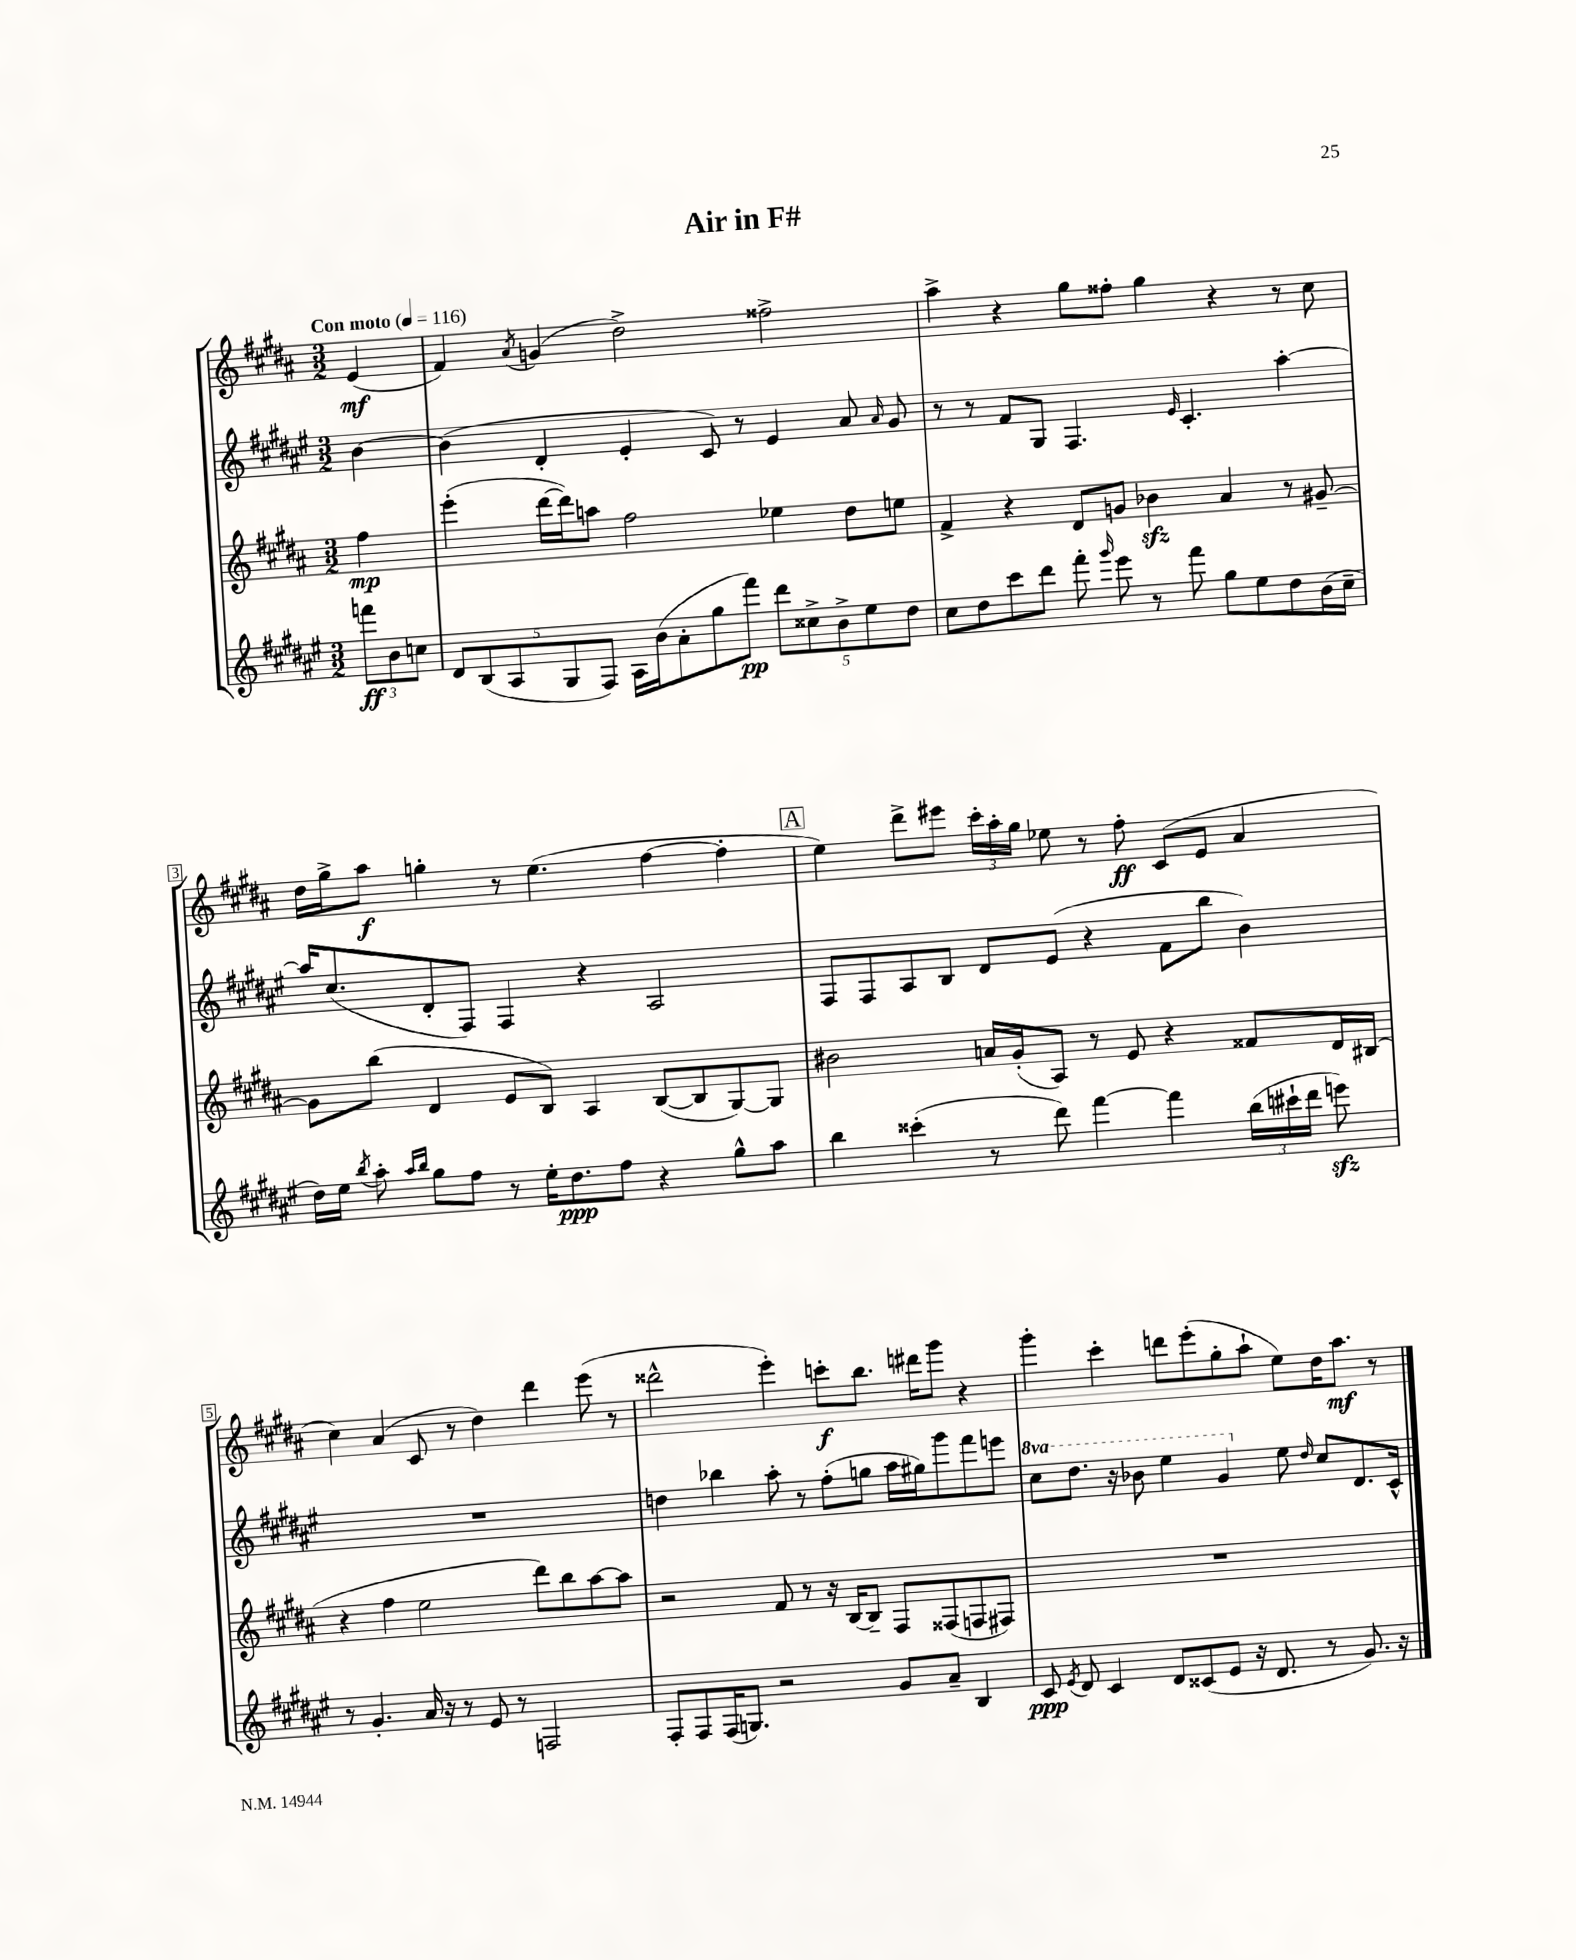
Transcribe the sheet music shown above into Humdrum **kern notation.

**kern	**kern	**kern	**kern
*staff4	*staff3	*staff2	*staff1
*clefG2	*clefG2	*clefG2	*clefG2
*k[f#c#g#d#a#e#]	*k[f#c#g#d#a#]	*k[f#c#g#d#a#e#]	*k[f#c#g#d#a#]
*M3/2	*M3/2	*M3/2	*M3/2
*MM116	*MM116	*MM116	*MM116
12fff\L	4ff#\	[4b\	(4e/
12b\	.	.	.
12cc\J	.	.	.
=	=	=	=
10d#/L	(4eee'\	(4b\]	4f#/)
(10B/	.	.	.
10A#/	.	.	.
.	.	.	8qa#/
.	[16ddd#\LL	4d#'/	(4g/
10G#/	.	.	.
.	16ddd#\]J)	.	.
.	8aa\J	.	.
10F#/J)	.	.	.
16A#\LL	2ff#\	4e#'/	2dd#^\)
(16b\J	.	.	.
8a#'\	.	.	.
8gg#\	.	8c#/)	.
8fff#\J)	.	8r	.
10ddd#\L	4ee-\	4e#/	2ff##^\
10cc##^\	.	.	.
10b^\	.	.	.
.	8dd#\L	8a#/	.
10ee#\	.	.	.
.	.	16qqa#/	.
.	8ee\J	8g#/	.
10dd#\J	.	.	.
=	=	=	=
8cc#\L	4f#^/	8r	4aa#^\
8dd#\	.	8r	.
8ccc#\	4r	8f#/L	4r
8ddd#\J	.	8G#/J	.
8fff#'\	8d#/L	4.F#/	8gg#\L
16qqggg#/	.	.	.
8eee#\	8g/J	.	8ff##'\J
8r	4b-\	.	4gg#\
.	.	16qqe#/	.
8fff#\	.	4.c#'/	.
8gg#\L	4a#/	.	4r
8ee#\	.	.	.
8dd#\	8r	[4aa#'\	8r
(16b\L	[8g#~/	.	8cc#\
16cc#~\JJ	.	.	.
=	=	=	=
16dd#\LL)	8g#\]L	16aa#/]LK	16dd#\LL
16ee#\JJ	.	(8.cc#/	16gg#^\J
8qbb/	.	.	.
8aa#'\	(8bb\J	.	8aa#\J
16qqaa#/LL	.	.	.
16qqbb/JJ	.	.	.
8gg#\L	4d#/	8d#'/	4gg'\
8ff#\J	.	8F#/J)	.
8r	8e/L	4F#/	8r
16ee#'\LK	8B/J)	.	(4.ee\
8.dd#\	.	.	.
.	4A#/	4r	.
8ff#\J	.	.	.
4r	([8B/L	2A#/	[4ff#\
.	8B/]	.	.
8gg#^^\L	[8G#/)	.	4ff#'\]
8aa#\J	8G#/]J	.	.
=	=	=	=
4bb\	2b#\	8F#/L	4ee\)
.	.	8F#/	.
(4ccc##'\	.	8A#/	8ddd#^\L
.	.	8B/J	8eee#\J
8r	16a/LL	8d#/L	24ccc#'\LL
.	.	.	24aa#'\
.	(16g#'/J	.	.
.	.	.	24gg#\JJ
8ddd#\)	8A#/J)	(8e#/J	8ee-\
[4fff#\	8r	4r	8r
.	8e/	.	8ff#'\
4fff#\]	4r	8f#\L	(8c#/L
.	.	8bb\J	8e/J
(24bb\LL	8f##/L	4b\)	4a#/
24ccc#`\	.	.	.
24ddd#\JJ	.	.	.
8eee\)	16d#/L	.	.
.	(16B#/JJ	.	.
=	=	=	=
8r	4r	1.r	4cc#\)
4.g#'/	.	.	.
.	4ff#\	.	(4a#/
16a#/	2ee\	.	8c#/
16r	.	.	.
8r	.	.	8r
8e#/	.	.	4dd#\)
8r	.	.	.
2F/	8ddd#\L)	.	4ddd#\
.	8bb\	.	.
.	[8aa#\	.	(8eee\
.	8aa#\]J	.	8r
=	=	=	=
8F#'/L	2r	4dd\	2ddd##^^\
8F#/	.	.	.
(16F#/K	.	4bb-\	.
8.G/J)	.	.	.
2r	8f#/	8aa#'\	4eee'\)
.	8r	8r	.
.	16r	(8ff#'\L	8ccc'\L
.	[16B/LK	.	.
.	8B~/]J	8gg\J	8.bb\J
8g#/L	8F#/L	16aa#\LL	.
.	.	16gg#\J)	16ddd#\LK
8a#~/J	(8F##/	8ggg#\	8ggg#\J
4B/	8F/	8fff#\	4r
.	8F#/J)	8eee\J	.
=	=	=	=
8c#/	1.r	8ccc#\L	4ggg#'\
8qe#/	.	.	.
8d#/	.	8.ddd#\J	.
4c#/	.	.	4ccc#'\
.	.	16r	.
.	.	8bb-\	.
8d#/L	.	4eee#\	8ddd\L
(8c##/	.	.	(8eee'\
8e#/J	.	4gg#/	8gg#'\
16r	.	.	8aa#`\J
8.d#/	.	.	.
.	.	8ee#\	8ee\L)
.	.	16qqdd#/	.
8r	.	8cc#/L	16dd#\K
.	.	.	8.aa#\J
8.g#/)	.	8.d#/	.
.	.	.	8r
16r	.	16c#^^/Jk	.
==	==	==	==
*-	*-	*-	*-
